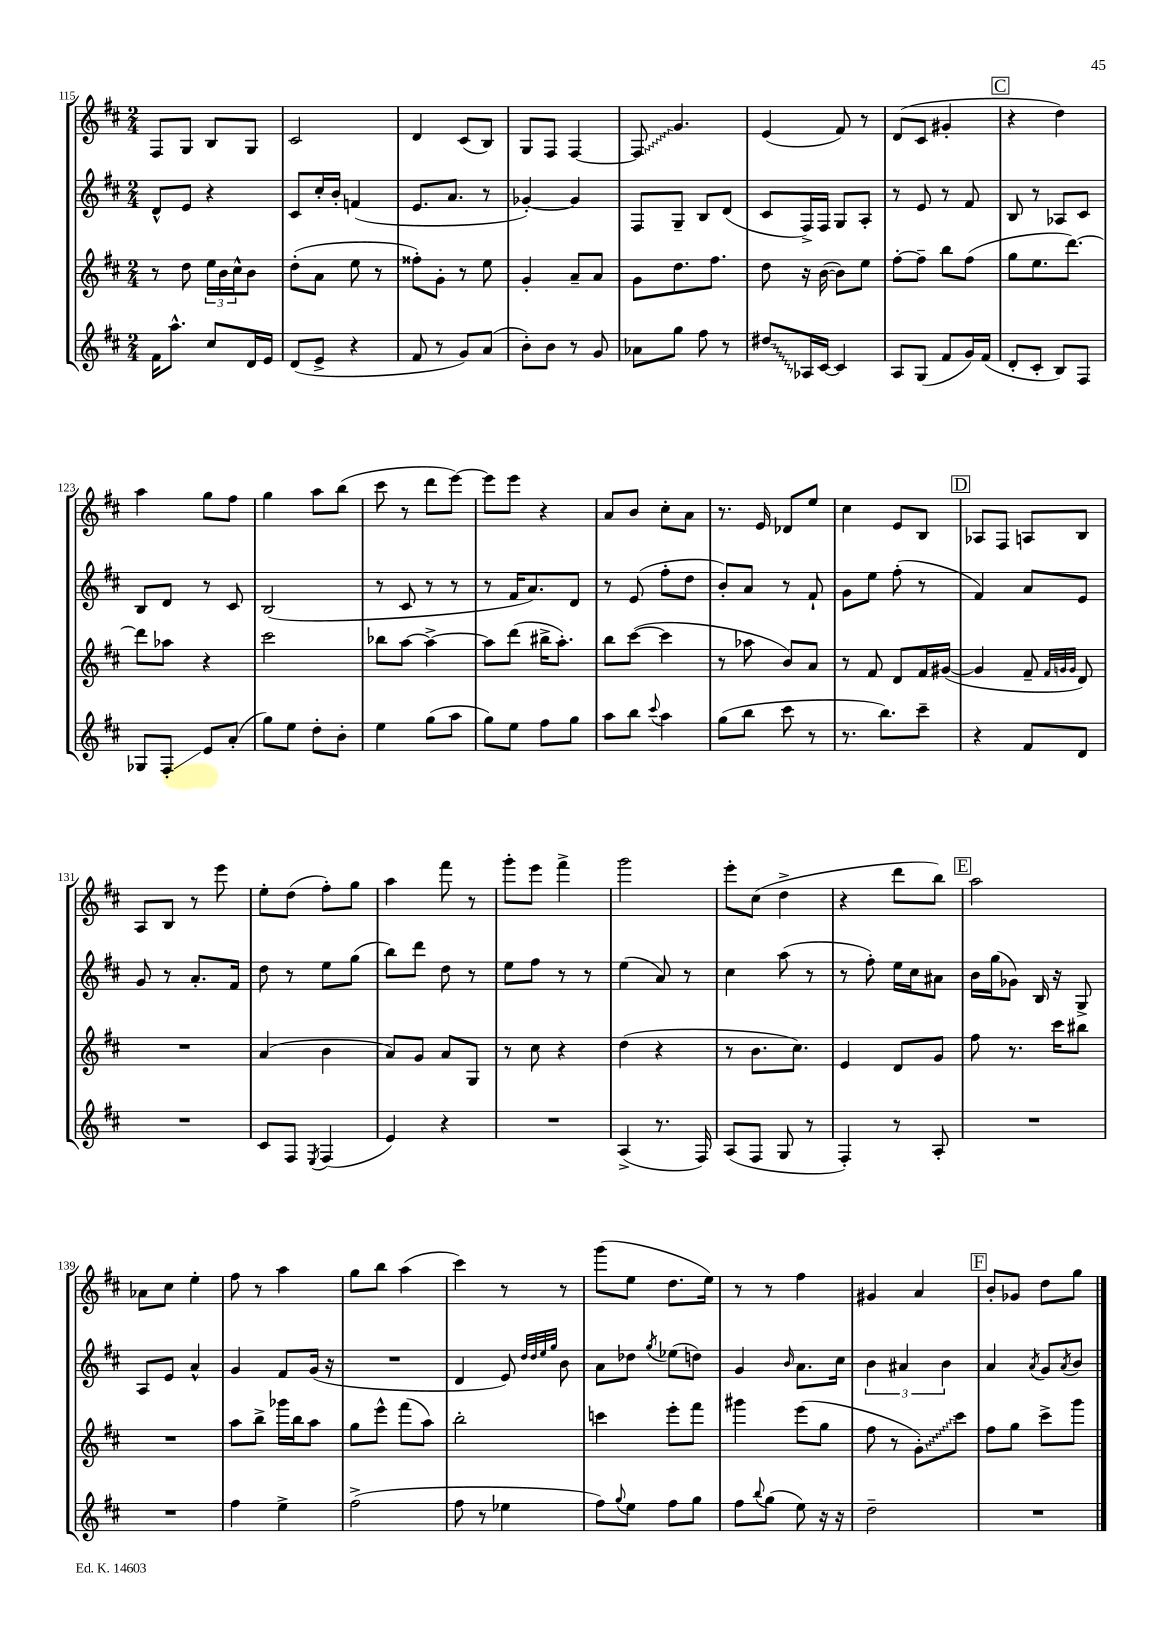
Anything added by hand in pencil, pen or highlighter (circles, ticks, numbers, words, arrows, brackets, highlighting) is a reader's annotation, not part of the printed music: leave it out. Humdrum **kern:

**kern	**kern	**kern	**kern
*staff4	*staff3	*staff2	*staff1
*clefG2	*clefG2	*clefG2	*clefG2
*k[f#c#]	*k[f#c#]	*k[f#c#]	*k[f#c#]
*M2/4	*M2/4	*M2/4	*M2/4
16f#\LK	8r	8d^^/L	8F#/L
8.aa^^\J	.	.	.
.	8dd\	8e/J	8G/J
8cc#/L	24ee\LL	4r	8B/L
.	24b\	.	.
.	24cc#^^\J	.	.
16d/L	8b\J	.	8G/J
16e/JJ	.	.	.
=	=	=	=
(8d/L	(8dd'\L	8c#/L	2c#/
8e^/J	8a\J	16cc#'/L	.
.	.	16b'/JJ	.
4r	8ee\	(4f/	.
.	8r	.	.
=	=	=	=
8f#/	8ff##'\L)	8.e/L	4d/
8r	8g'\J	.	.
.	.	8.a/J	.
8g/L)	8r	.	(8c#/L
(8a/J	8ee\	8r	8B/J)
=	=	=	=
8b'\L)	4g'/	[4g-'/)	8G/L
8b\J	.	.	8F#/J
8r	8a~/L	4g-/]	[4F#/
8g/	8a/J	.	.
=	=	=	=
8a-\L	8g\L	8F#/L	8F#/]
8gg\J	8.dd\	8G~/J	4.g/
8ff#\	.	8B/L	.
.	8.ff#\J	.	.
8r	.	(8d/J	.
=	=	=	=
8dd#/L	8dd\	8c#/L	(4e/
16A-/L	16r	16F#^/L)	.
[16c#/JJ	([16b\	16F#/JJ	.
4c#/]	8b\]L)	8G/L	8f#/)
.	8ee\J	8A'/J	8r
=	=	=	=
8A/L	[8ff#'\L	8r	(8d/L
(8G/J	8ff#~\]J	8e/	8c#/J
8f#/L	8bb\L	8r	4g#'/
16g/L)	(8ff#\J	8f#/	.
(16f#/JJ	.	.	.
=	=	=	=
8d'/L	8gg\L	8B/	4r
8c#'/J	8.ee\	8r	.
8B/L)	.	8A-/L	4dd\)
.	[8.ddd\J)	.	.
8F#/J	.	8c#/J	.
=	=	=	=
8G-/L	8ddd\]L	8B/L	4aa\
8F#'/J	8aa-\J	8d/J	.
8e/L	4r	8r	8gg\L
(8a'/J	.	8c#/	8ff#\J
=	=	=	=
8gg\L)	2ccc#\	(2B/	4gg\
8ee\J	.	.	.
8dd'\L	.	.	8aa\L
8b'\J	.	.	(8bb\J
=	=	=	=
4ee\	8bb-\L	8r	8ccc#\
.	[8aa\J	8c#/	8r
(8gg\L	4aa^\_	8r	8ddd\L
8aa\J	.	8r	[8eee\J)
=	=	=	=
8gg\L)	8aa\]L	8r	8eee\]L
8ee\J	(8ddd\J	16f#/LK	8eee\J
.	.	8.a/)	.
8ff#\L	16bb#^\LK	.	4r
.	8.aa'\J)	.	.
8gg\J	.	8d/J	.
=	=	=	=
8aa\L	8bb\L	8r	8a/L
8bb\J	([8ccc#\J	(8e/	8b/J
8qqccc#/	.	.	.
4aa\	4ccc#\]	8ff#'\L	8cc#'\L
.	.	8dd\J	8a\J
=	=	=	=
(8gg\L	8r	8b'/L)	8.r
8bb\J	8aa-\	8a/J	.
.	.	.	16e/
8ccc#\	8b/L)	8r	8d-/L
8r	8a/J	8f#`/	8ee/J
=	=	=	=
8.r	8r	8g\L	4cc#\
.	8f#/	8ee\J	.
8.bb\L)	.	.	.
.	8d/L	(8ff#'\	8e/L
8ccc#~\J	16f#/L	8r	8B/J
.	([16g#/JJ	.	.
=	=	=	=
4r	4g#/]	4f#/)	8A-/L
.	.	.	8F#/J
8f#/L	8f#~/	8a/L	8A/L
.	32qqf#/LLL	.	.
.	32qqg/	.	.
.	32qqg/JJJ	.	.
8d/J	8d/)	8e/J	8B/J
=	=	=	=
2r	2r	8g/	8A/L
.	.	8r	8B/J
.	.	8.a'/L	8r
.	.	.	8eee\
.	.	16f#/Jk	.
=	=	=	=
8c#/L	(4a/	8dd\	8ee'\L
8F#/J	.	8r	(8dd\J
8qE/	.	.	.
(4F#/	4b\	8ee\L	8ff#'\L)
.	.	(8gg\J	8gg\J
=	=	=	=
4e/)	8a/L)	8bb\L)	4aa\
.	8g/J	8ddd\J	.
4r	8a/L	8dd\	8fff#\
.	8G/J	8r	8r
=	=	=	=
2r	8r	8ee\L	8ggg'\L
.	8cc#\	8ff#\J	8eee\J
.	4r	8r	4fff#^\
.	.	8r	.
=	=	=	=
(4A^/	(4dd\	(4ee\	2ggg\
8.r	4r	8a/)	.
.	.	8r	.
16F#/)	.	.	.
=	=	=	=
(8A/L	8r	4cc#\	8eee'\L
8F#/J	8.b\L	.	(8cc#\J
8G/	.	(8aa\	4dd^\
.	8.cc#\J)	.	.
8r	.	8r	.
=	=	=	=
4F#'/)	4e/	8r	4r
.	.	8ff#'\)	.
8r	8d/L	16ee\LL	8ddd\L
.	.	16cc#\J	.
8A'/	8g/J	8a#\J	8bb\J)
=	=	=	=
2r	8ff#\	16b\LL	2aa\
.	.	(16gg\J	.
.	8.r	8g-\J)	.
.	.	16B/	.
.	16ccc#\LK	16r	.
.	8bb#\J	8G^/	.
=	=	=	=
2r	2r	8A/L	8a-\L
.	.	8e/J	8cc#\J
.	.	4a^^/	4ee'\
=	=	=	=
4ff#\	8aa\L	4g/	8ff#\
.	8bb^\J	.	8r
4ee^\	16ggg-\LL	8f#/L	4aa\
.	16bb\J	.	.
.	8aa\J	(16g/Jk	.
.	.	16r	.
=	=	=	=
(2ff#^\	8gg\L	2r	8gg\L
.	8eee^^\J	.	8bb\J
.	(8fff#\L	.	(4aa\
.	8aa\J)	.	.
=	=	=	=
8ff#\	2bb'\	4d/	4ccc#\)
8r	.	.	.
4ee-\	.	8e/)	8r
.	.	32qqdd/LLL	.
.	.	32qqdd/	.
.	.	32qqee/	.
.	.	32qqgg/JJJ	.
.	.	8b\	8r
=	=	=	=
8ff#\L)	4ccc\	8a\L	(8ggg\L
8qqgg/	.	.	.
8ee\J	.	8dd-\J	8ee\J
.	.	8qgg/	.
8ff#\L	8eee'\L	(8ee-\L	8.dd\L
8gg\J	8fff#\J	8dd\J)	.
.	.	.	16ee\Jk)
=	=	=	=
8ff#\L	4ggg#\	4g/	8r
8qqbb/	.	.	.
(8gg\J	.	.	8r
.	.	16qqb/	.
8ee\)	(8eee\L	8.a\L	4ff#\
16r	8gg\J	.	.
16r	.	16cc#\Jk	.
=	=	=	=
2dd~\	8ff#\	6b\	4g#/
.	8r	.	.
.	.	6a#/	.
.	8g'\L)	.	4a/
.	.	6b\	.
.	8ccc#\J	.	.
=	=	=	=
2r	8ff#\L	4a/	8b'/L
.	8gg\J	.	8g-/J
.	.	8qa/	.
.	8ccc#^\L	8g/L	8dd\L
.	.	8qa/	.
.	8ggg\J	8b/J	8gg\J
==	==	==	==
*-	*-	*-	*-
